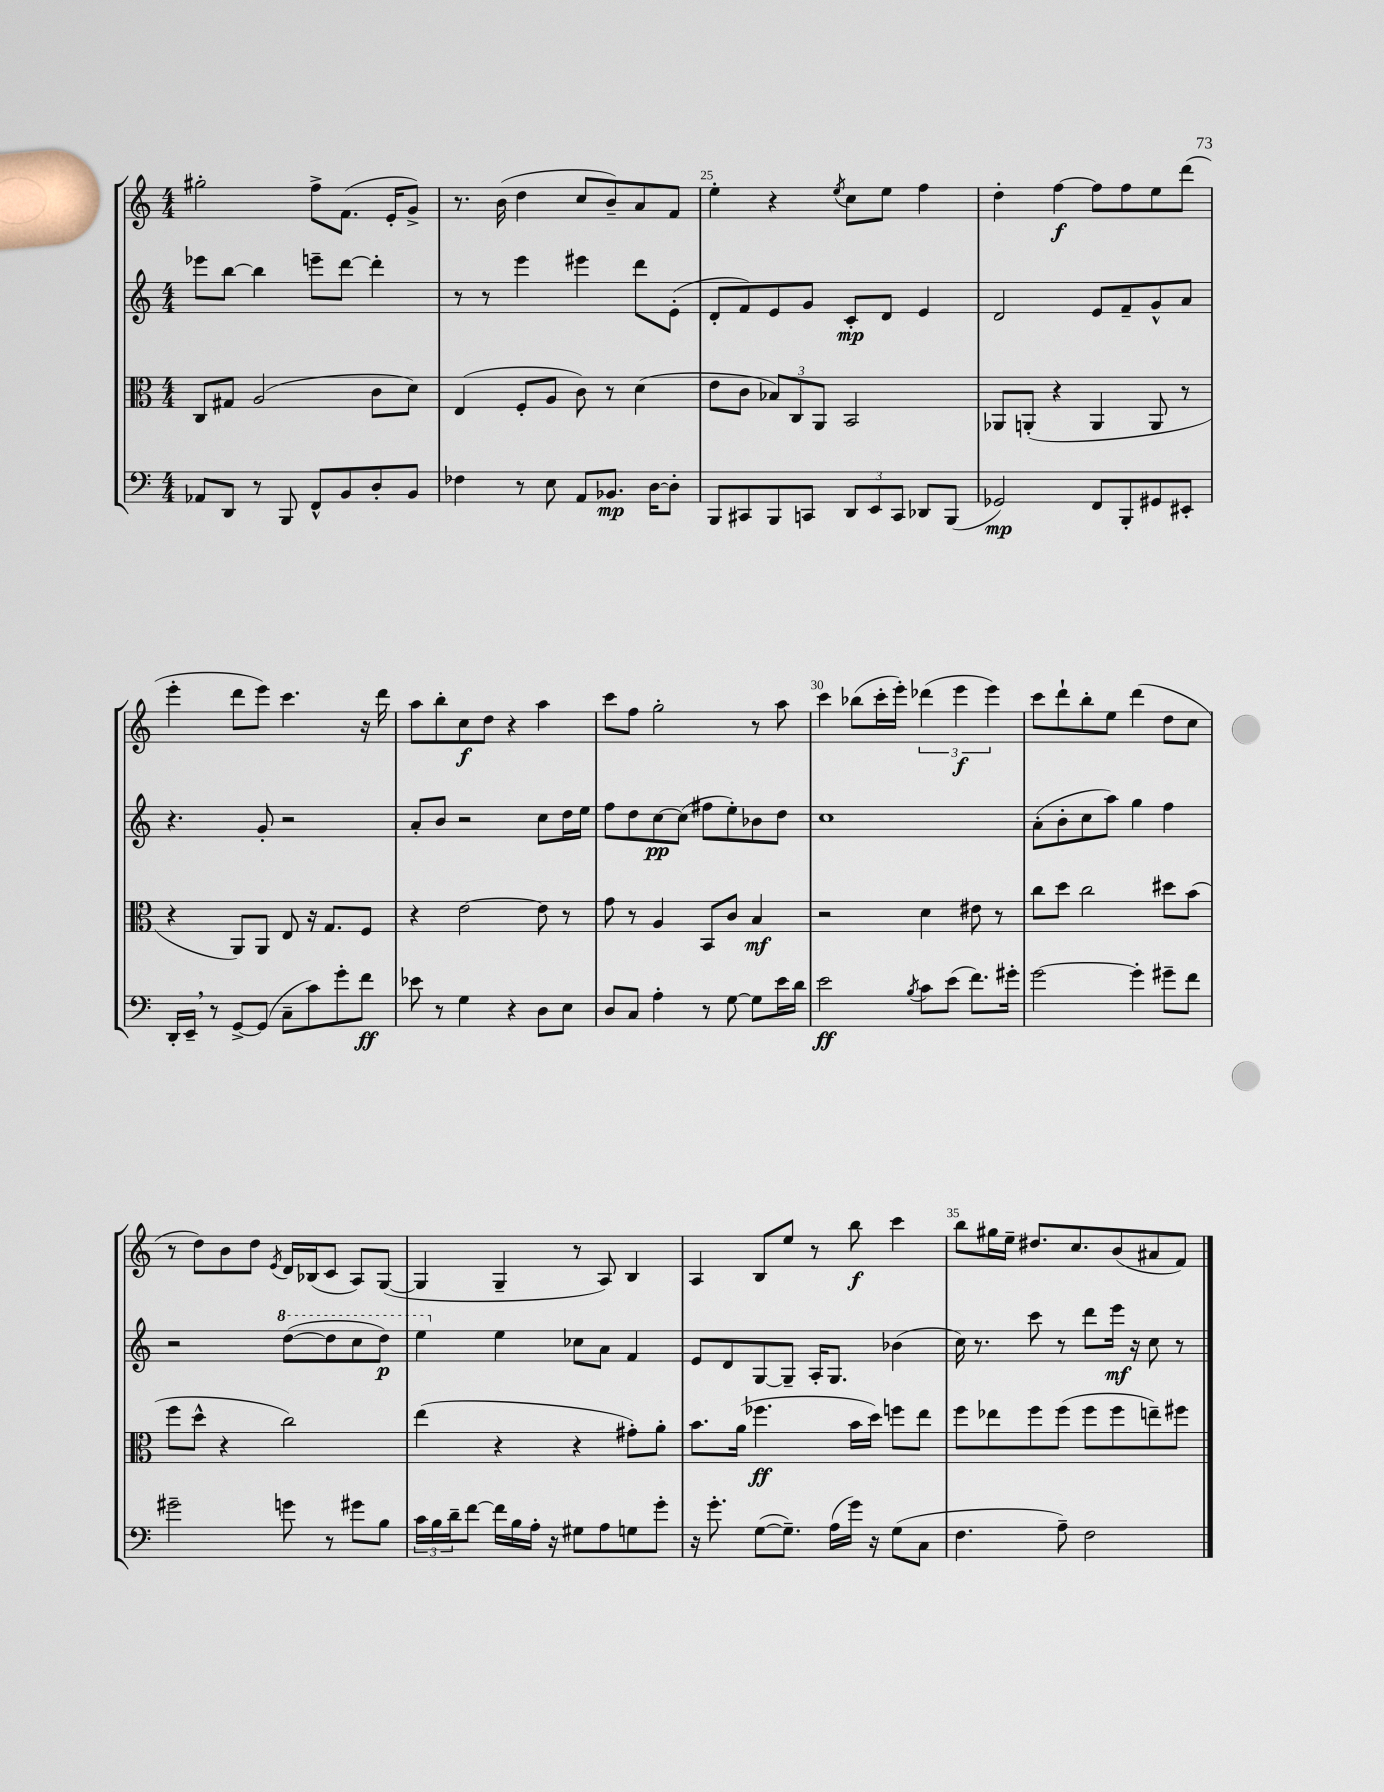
<<
\new StaffGroup <<
\new Staff = "s0" {
    \clef treble \key c \major \numericTimeSignature \time 4/4
    gis''2-. f''8-> f'8.( e'16-. g'8->) |
    r8. b'16( d''4 c''8 b'8--) a'8 f'8 |
    e''4-. r4 \acciaccatura { e''8 } c''8 e''8 f''4 |
    d''4-. f''4~\f f''8 f''8 e''8 d'''8( |
    e'''4-. d'''8 e'''8) c'''4. r16 d'''16 |
    a''8 b''8-. c''8\f d''8 r4 a''4 |
    c'''8 f''8 g''2-. r8 a''8 |
    c'''4 bes''8( c'''16-. e'''16-.) \tuplet 3/2 { des'''4( e'''4\f e'''4) } |
    c'''8 d'''8-! b''8-. e''8 d'''4( d''8 c''8 |
    r8 d''8) b'8 d''8 \acciaccatura { e'8 } d'16 bes16( c'8 a8) g8~( |
    g4 g4-- r8 a8) b4 |
    a4 b8 e''8 r8 b''8\f c'''4 |
    b''8 gis''16 e''16-- dis''8. c''8. b'8( ais'8 f'8) \bar "|." |
}
\new Staff = "s1" {
    \clef treble \key c \major \numericTimeSignature \time 4/4
    ees'''8 b''8~ b''4 e'''8-- d'''8~ d'''4-. |
    r8 r8 e'''4 eis'''4 d'''8 e'8-.( |
    d'8-. f'8) e'8 g'8 c'8-.\mp d'8 e'4 |
    d'2 e'8 f'8-- g'8-^ a'8 |
    r4. g'8-. r2 |
    a'8-. b'8 r2 c''8 d''16 e''16 |
    f''8 d''8 c''8~\pp c''8( fis''8 e''8-.) bes'8 d''8 |
    c''1 |
    a'8-.( b'8-. c''8 a''8) g''4 f''4 |
    r2 \ottava #1 d'''8~( d'''8 c'''8 d'''8\p) |
    e'''4 \ottava #0 e''4 ces''8 a'8 f'4 |
    e'8 d'8 g8~ g8-- a16-. g8. bes'4( |
    c''16) r8. c'''8 r8 d'''8 e'''16\mf r16 c''8 r8 \bar "|." |
}
\new Staff = "s2" {
    \clef alto \key c \major \numericTimeSignature \time 4/4
    c8 gis8 a2( c'8 d'8) |
    e4( f8-. a8 c'8) r8 d'4( |
    e'8 c'8 \tuplet 3/2 { bes8) c8 a,8 } b,2 |
    aes,8 a,8-.( r4 a,4 a,8 r8 |
    r4 a,8) a,8 e8 r16 g8. f8 |
    r4 e'2~ e'8 r8 |
    g'8 r8 a4 b,8 c'8 b4\mf |
    r2 d'4 eis'8 r8 |
    c''8 d''8 c''2 dis''8 b'8( |
    f''8 d''8-^ r4 c''2) |
    e''4( r4 r4 gis'8-.) a'8-. |
    b'8. a'16( fes''4.\ff b'16 d''16) f''8 e''8 |
    f''8 ees''8 f''8 f''8( f''8 f''8 e''8--) fis''8 \bar "|." |
}
\new Staff = "s3" {
    \clef bass \key c \major \numericTimeSignature \time 4/4
    aes,8 d,8 r8 b,,8 f,8-^ b,8 d8-. b,8 |
    fes4 r8 e8 a,8 bes,8.\mp d16~ d8-. |
    b,,8 cis,8 b,,8 c,8 \tuplet 3/2 { d,8 e,8 c,8 } des,8 b,,8( |
    ges,2\mp) f,8 b,,8-. gis,8 eis,8-. |
    d,16-. e,16-- \breathe r8 g,8~-> g,8( c8-- c'8) g'8-. f'8\ff |
    ees'8 r8 g4 r4 d8 e8 |
    d8 c8 a4-. r8 g8~ g8 e'16 d'16 |
    e'2\ff \acciaccatura { b8 } c'8 e'8( f'8.) gis'16-. |
    g'2~ g'4-. gis'8-- f'8 |
    gis'2-- g'8 r8 gis'8 b8 |
    \tuplet 3/2 { c'16 b16 d'16-- } f'8~ f'16 b16 a16-. r16 gis8 a8 g8 g'8-. |
    r16 g'8.-. g8~( g8.--) a16( g'16) r16 g8( c8 |
    f4. a8--) f2 \bar "|." |
}
>>
>>
\layout { \context { \Score currentBarNumber = #23 \override BarNumber.break-visibility = ##(#f #t #t) barNumberVisibility = #(every-nth-bar-number-visible 5) } }
